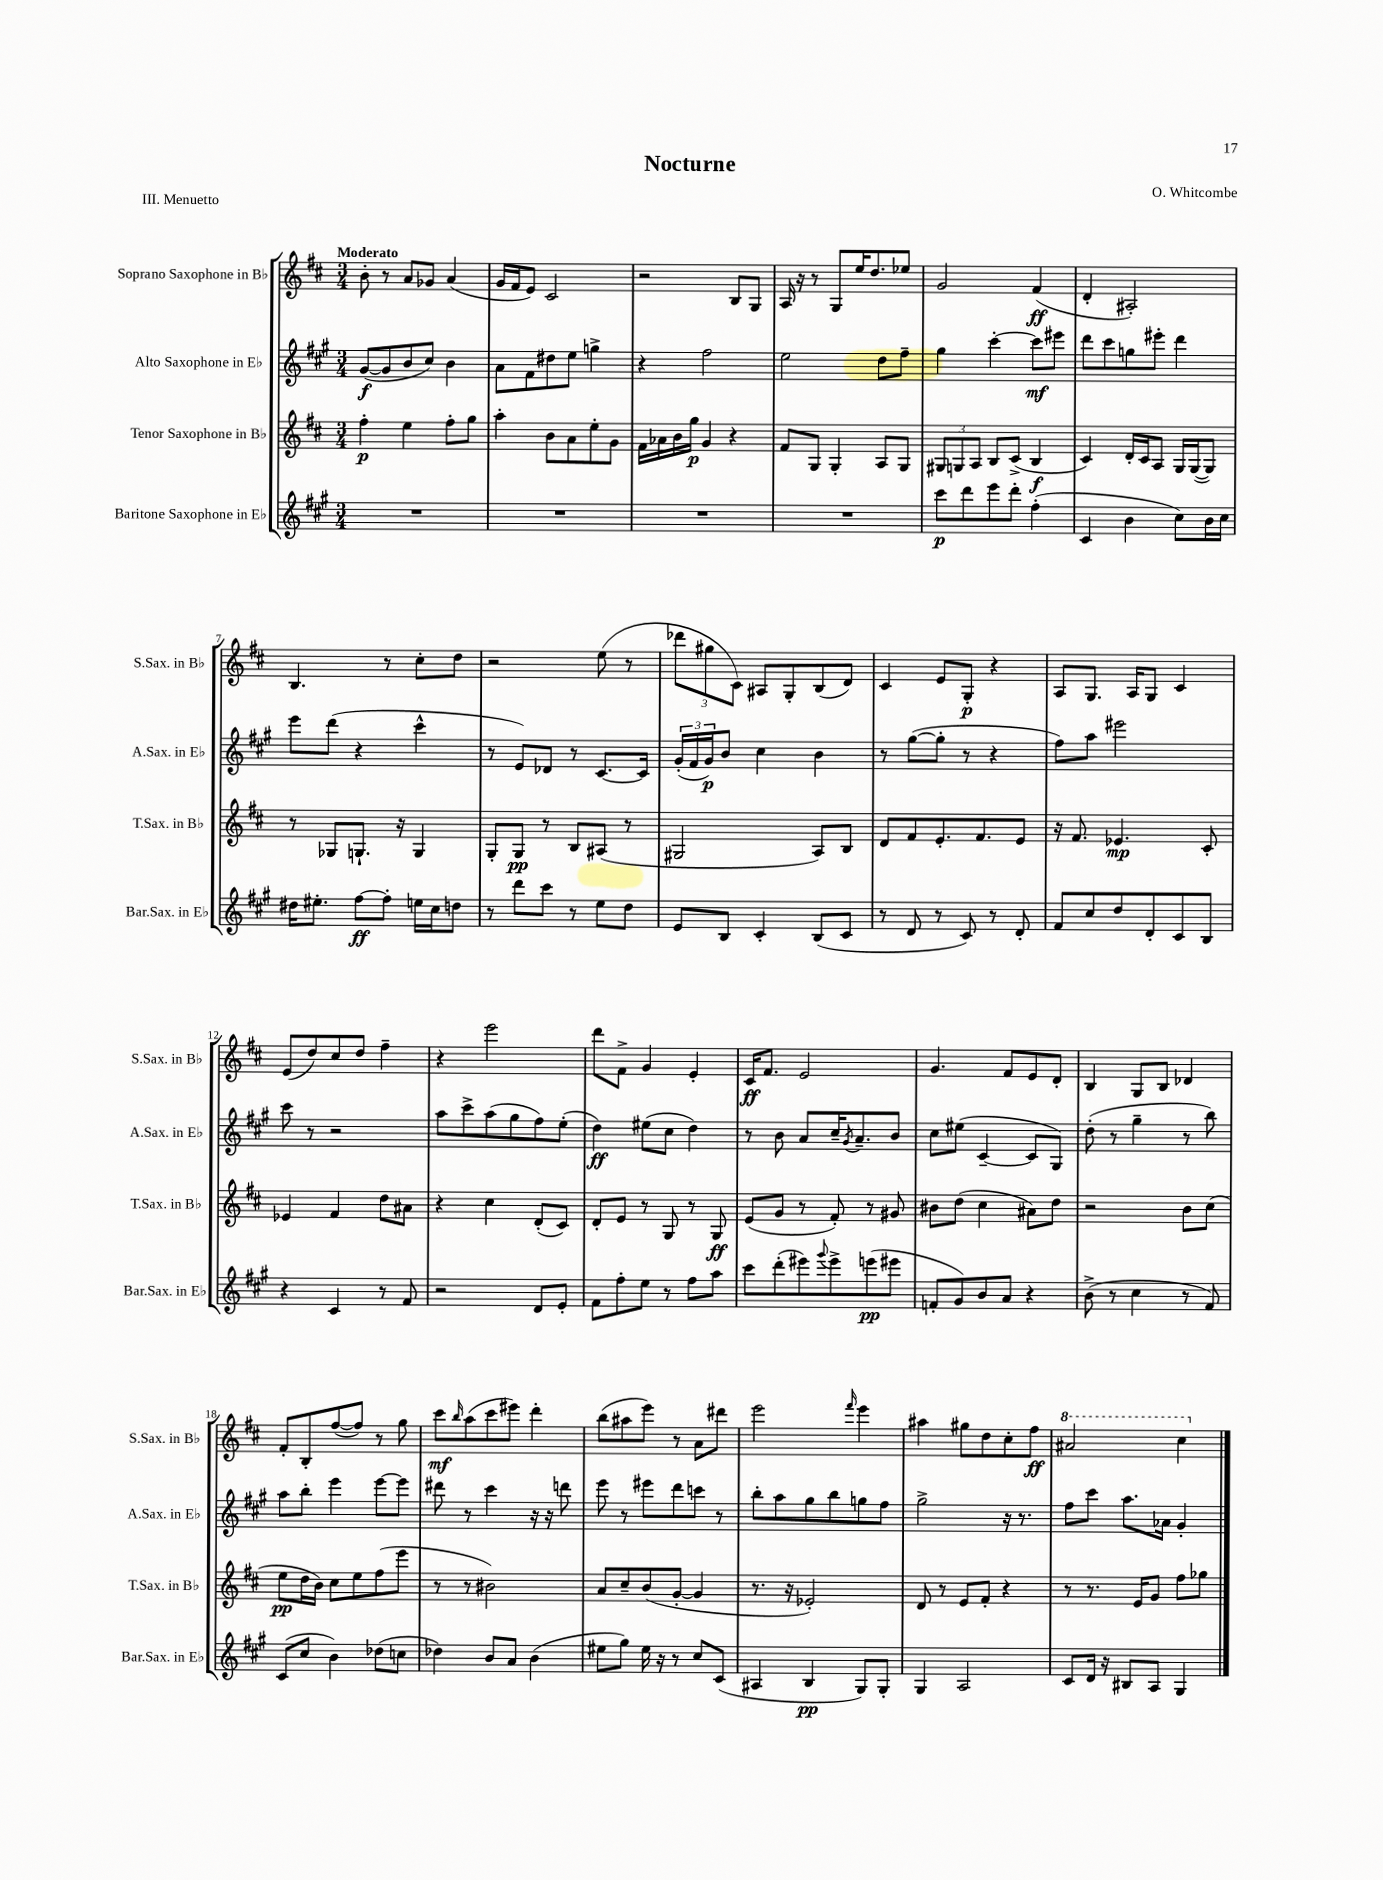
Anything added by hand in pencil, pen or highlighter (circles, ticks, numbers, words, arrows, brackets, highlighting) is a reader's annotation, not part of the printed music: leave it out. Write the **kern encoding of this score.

**kern	**dynam	**kern	**dynam	**kern	**dynam	**kern	**dynam
*part4	*part4	*part3	*part3	*part2	*part2	*part1	*part1
*staff4	*staff4	*staff3	*staff3	*staff2	*staff2	*staff1	*staff1
*I"Baritone Saxophone in E♭	*	*I"Tenor Saxophone in B♭	*	*I"Alto Saxophone in E♭	*	*I"Soprano Saxophone in B♭	*
*I'Bar.Sax. in E♭	*	*I'T.Sax. in B♭	*	*I'A.Sax. in E♭	*	*I'S.Sax. in B♭	*
*clefG2	*	*clefG2	*	*clefG2	*	*clefG2	*
*k[f#c#g#]	*	*k[f#c#]	*	*k[f#c#g#]	*	*k[f#c#]	*
*M3/4	*	*M3/4	*	*M3/4	*	*M3/4	*
=1	=1	=1	=1	=1	=1	=1	=1
!	!	!	!	!	!	!LO:TX:a:B:t=Moderato	!
2.r	.	4ff#'\	p	([8g#/L	f	8b'\	.
.	.	.	.	8g#/]	.	8r	.
.	.	4ee\	.	8b/	.	8a/L	.
.	.	.	.	8cc#/J)	.	8g-X/J	.
.	.	8ff#'\L	.	4b\	.	(4a/	.
.	.	8gg\J	.	.	.	.	.
=2	=2	=2	=2	=2	=2	=2	=2
2.r	.	4aa'\	.	8a\L	.	16g/LL	.
.	.	.	.	.	.	16f#/J	.
.	.	.	.	8f#\	.	8e/J)	.
.	.	8b\L	.	8dd#X\	.	2c#/	.
.	.	8a\	.	8ee\J	.	.	.
.	.	8ee'\	.	4ggn^\	.	.	.
.	.	8g\J	.	.	.	.	.
=3	=3	=3	=3	=3	=3	=3	=3
2.r	.	16f#\LL	.	4r	.	2r	.
.	.	16a-X\	.	.	.	.	.
.	.	16b\	.	.	.	.	.
.	.	16gg\JJ	p	.	.	.	.
.	.	4g/	.	2ff#\	.	.	.
.	.	4r	.	.	.	8B/L	.
.	.	.	.	.	.	8G/J	.
=4	=4	=4	=4	=4	=4	=4	=4
2.r	.	8f#/L	.	2ee\	.	16A/	.
.	.	.	.	.	.	16r	.
.	.	8G/J	.	.	.	8r	.
.	.	4G'/	.	.	.	8G/L	.
.	.	.	.	.	.	16ee/K	.
.	.	.	.	.	.	8.dd/	.
.	.	8A/L	.	8dd\L	.	.	.
.	.	8G/J	.	8ff#~\J	.	8ee-X/J	.
=5	=5	=5	=5	=5	=5	=5	=5
8ccc#\L	p	12G#X/L	.	4gg#\	.	2g/	.
.	.	12Gn/	.	.	.	.	.
8ddd\	.	.	.	.	.	.	.
.	.	12A/J	.	.	.	.	.
8eee\	.	8B/L	.	[4ccc#'\	.	.	.
8ddd'\J	.	(8c#^/J	.	.	.	.	.
(4ff#'\	.	4B/	f	8ccc#\L]	mf	(4f#/	ff
.	.	.	.	8eee#X\J	.	.	.
=6	=6	=6	=6	=6	=6	=6	=6
4c#/	.	4c#/)	.	8ddd\L	.	4d'/	.
.	.	.	.	8ccc#\	.	.	.
4b\	.	16d'/LL	.	8ggn\	.	2A#X'/)	.
.	.	16c#/J	.	.	.	.	.
.	.	8A/J	.	8eee#X'\J	.	.	.
8cc#\L)	.	16G/LL	.	4ddd\	.	.	.
.	.	([16G/J	.	.	.	.	.
16b\L	.	8G/J])	.	.	.	.	.
16cc#\JJ	.	.	.	.	.	.	.
!!LO:LB:g=z
=7	=7	=7	=7	=7	=7	=7	=7
16dd#X\KL	.	8r	.	8eee\L	.	4.B/	.
8.ee#X'\J	.	.	.	.	.	.	.
.	.	8G-X/L	.	(8ddd\J	.	.	.
[8ff#\L	ff	8.Gn`/J	.	4r	.	.	.
8ff#'\J]	.	.	.	.	.	8r	.
.	.	16r	.	.	.	.	.
16een\LL	.	4G/	.	4ccc#^^\	.	8cc#'\L	.
16cc#\J	.	.	.	.	.	.	.
8ddn\J	.	.	.	.	.	8dd\J	.
=8	=8	=8	=8	=8	=8	=8	=8
8r	.	8G'/L	.	8r	.	2r	.
8ddd\L	.	8G/J	pp	8e/L)	.	.	.
8ccc#\J	.	8r	.	8d-X/J	.	.	.
8r	.	8B/L	.	8r	.	.	.
8ee\L	.	(8A#X/J	.	[8.c#/L	.	(8ee\	.
8dd\J	.	8r	.	.	.	8r	.
.	.	.	.	16c#/Jk]	.	.	.
=9	=9	=9	=9	=9	=9	=9	=9
8e/L	.	2G#X/	.	(24g#'/LL	.	12ddd-X\L	.
.	.	.	.	24f#/	.	.	.
.	.	.	.	24g#/J)	p	12gg#X\	.
8B/J	.	.	.	8b/J	.	.	.
.	.	.	.	.	.	12c#\J)	.
4c#'/	.	.	.	4cc#\	.	8A#X/L	.
.	.	.	.	.	.	8G'/	.
(8B/L	.	8A/L)	.	4b\	.	(8B/	.
8c#/J	.	8B/J	.	.	.	8d/J)	.
=10	=10	=10	=10	=10	=10	=10	=10
8r	.	8d/L	.	8r	.	4c#/	.
8d/	.	8f#/	.	([8gg#\L	.	.	.
8r	.	8.e'/	.	8gg#'\J]	.	8e/L	.
8c#/)	.	.	.	8r	.	8G'/J	p
.	.	8.f#/	.	.	.	.	.
8r	.	.	.	4r	.	4r	.
8d'/	.	8e/J	.	.	.	.	.
=11	=11	=11	=11	=11	=11	=11	=11
8f#/L	.	16r	.	8ff#\L)	.	8A/L	.
.	.	8.f#/	.	.	.	.	.
8cc#/	.	.	.	8aa\J	.	8.G/J	.
8dd/	.	4.e-X/	mp	2eee#X\	.	.	.
.	.	.	.	.	.	16A/KL	.
8d'/	.	.	.	.	.	8G/J	.
8c#/	.	.	.	.	.	4c#/	.
8B/J	.	8c#'/	.	.	.	.	.
!!LO:LB:g=z
=12	=12	=12	=12	=12	=12	=12	=12
4r	.	4e-X/	.	8ccc#\	.	(8e/L	.
.	.	.	.	8r	.	8dd/)	.
4c#/	.	4f#/	.	2r	.	8cc#/	.
.	.	.	.	.	.	8dd/J	.
8r	.	8dd\L	.	.	.	4ff#~\	.
8f#/	.	8a#X\J	.	.	.	.	.
=13	=13	=13	=13	=13	=13	=13	=13
2r	.	4r	.	8aa\L	.	4r	.
.	.	.	.	8ccc#^\	.	.	.
.	.	4cc#\	.	(8aa\	.	2eee\	.
.	.	.	.	8gg#\	.	.	.
8d/L	.	(8d'/L	.	8ff#\)	.	.	.
8e'/J	.	8c#/J)	.	(8ee'\J	.	.	.
=14	=14	=14	=14	=14	=14	=14	=14
8f#\L	.	8d'/L	.	4dd\)	ff	8ddd\L	.
8ff#'\	.	8e/J	.	.	.	8f#^\J	.
8ee\J	.	8r	.	(8ee#X\L	.	4g/	.
8r	.	8G/	.	8cc#\J	.	.	.
8ff#\L	.	8r	.	4dd\)	.	4e'/	.
8aa\J	.	8G/	ff	.	.	.	.
=15	=15	=15	=15	=15	=15	=15	=15
8ccc#\L	.	(8e/L	.	8r	.	16c#/KL	ff
.	.	.	.	.	.	8.f#/J	.
(8ddd'\	.	8g/J	.	8b\	.	.	.
8eee#X\)	.	8r	.	8a/L	.	2e/	.
8qqggg#/	.	.	.	.	.	.	.
8eee#^\	.	8f#'/)	.	16cc#~/K	.	.	.
.	.	.	.	8qg#/	.	.	.
.	.	.	.	8.a~/	.	.	.
(8eeen\	pp	8r	.	.	.	.	.
8eee#X\J	.	8g#X/	.	8b/J	.	.	.
=16	=16	=16	=16	=16	=16	=16	=16
8fn'/L	.	8b#X\L	.	8cc#\L	.	4.g/	.
8g#/)	.	(8dd\J	.	(8ee#X\J	.	.	.
8b/	.	4cc#\	.	[4c#~/	.	.	.
8a/J	.	.	.	.	.	8f#/L	.
4r	.	8a#X\L)	.	8c#/L]	.	8e/	.
.	.	8dd\J	.	8G#/J)	.	8d'/J	.
=17	=17	=17	=17	=17	=17	=17	=17
(8b^\	.	2r	.	(8dd'\	.	4B/	.
8r	.	.	.	8r	.	.	.
4cc#\	.	.	.	4gg#~\	.	8G/L	.
.	.	.	.	.	.	8B/J	.
8r	.	8b\L	.	8r	.	4d-X/	.
8f#/)	.	(8cc#\J	.	8bb\)	.	.	.
!!LO:LB:g=z
=18	=18	=18	=18	=18	=18	=18	=18
(8c#/L	.	8ee\L	pp	8aa\L	.	8f#'/L	.
8cc#/J	.	16dd\L	.	8bb'\J	.	8B'/	.
.	.	16b\JJ)	.	.	.	.	.
4b\)	.	8cc#\L	.	4eee\	.	([8ff#/	.
.	.	8ee\	.	.	.	8ff#/J])	.
(8dd-X\L	.	(8ff#\	.	[8eee\L	.	8r	.
8ccn\J	.	8eee\J	.	8eee\J]	.	8gg\	.
=19	=19	=19	=19	=19	=19	=19	=19
4dd-X\)	.	8r	.	8ddd#X\	.	8ccc#\L	mf
.	.	.	.	.	.	16qqbb/	.
.	.	8r	.	8r	.	(8aa\	.
8b/L	.	2b#X\)	.	4ccc#\	.	8ccc#\	.
8a/J	.	.	.	.	.	8eee#X\J)	.
(4b\	.	.	.	16r	.	4ddd'\	.
.	.	.	.	16r	.	.	.
.	.	.	.	8dddn\	.	.	.
=20	=20	=20	=20	=20	=20	=20	=20
8ee#X\L	.	8a/L	.	8eee\	.	(8bb\L	.
8gg#\J)	.	8cc#~/	.	8r	.	8aa#X\	.
16ee#\	.	(8b/	.	8eee#X\L	.	8eee\J)	.
16r	.	.	.	.	.	.	.
8r	.	[8g'/J	.	8ddd\	.	8r	.
8cc#/L	.	4g/]	.	8cccn\J	.	8a\L	.
(8c#/J	.	.	.	8r	.	8ddd#X\J	.
=21	=21	=21	=21	=21	=21	=21	=21
4A#X/	.	8.r	.	8bb'\L	.	2eee\	.
.	.	.	.	8aa\	.	.	.
.	.	16r	.	.	.	.	.
4B/	pp	2e-X'/)	.	8gg#\	.	.	.
.	.	.	.	8bb\	.	.	.
.	.	.	.	.	.	16qqfff#/	.
8G#/L)	.	.	.	8ggn\	.	4eee\	.
8G#'/J	.	.	.	8ff#\J	.	.	.
=22	=22	=22	=22	=22	=22	=22	=22
4G#/	.	8d/	.	2gg#^\	.	4aa#X\	.
.	.	8r	.	.	.	.	.
2A/	.	8e/L	.	.	.	8gg#X\L	.
.	.	8f#'/J	.	.	.	8dd\	.
.	.	4r	.	16r	.	8cc#'\	.
.	.	.	.	8.r	.	.	.
.	.	.	.	.	.	8ff#\J	ff
=23	=23	=23	=23	=23	=23	=23	=23
*	*	*	*	*	*	*8va	*
8c#/L	.	8r	.	8ff#\L	.	2aa#X/	.
16d/Jk	.	8.r	.	8ccc#\J	.	.	.
16r	.	.	.	.	.	.	.
8B#X/L	.	.	.	8.aa\L	.	.	.
.	.	16e/KL	.	.	.	.	.
8A/J	.	8g/J	.	.	.	.	.
.	.	.	.	16a-X\Jk	.	.	.
4G#/	.	8ff#\L	.	4g#'/	.	4ccc#\	.
.	.	8gg-X\J	.	.	.	.	.
*	*	*	*	*	*	*X8va	*
==	==	==	==	==	==	==	==
*-	*-	*-	*-	*-	*-	*-	*-
